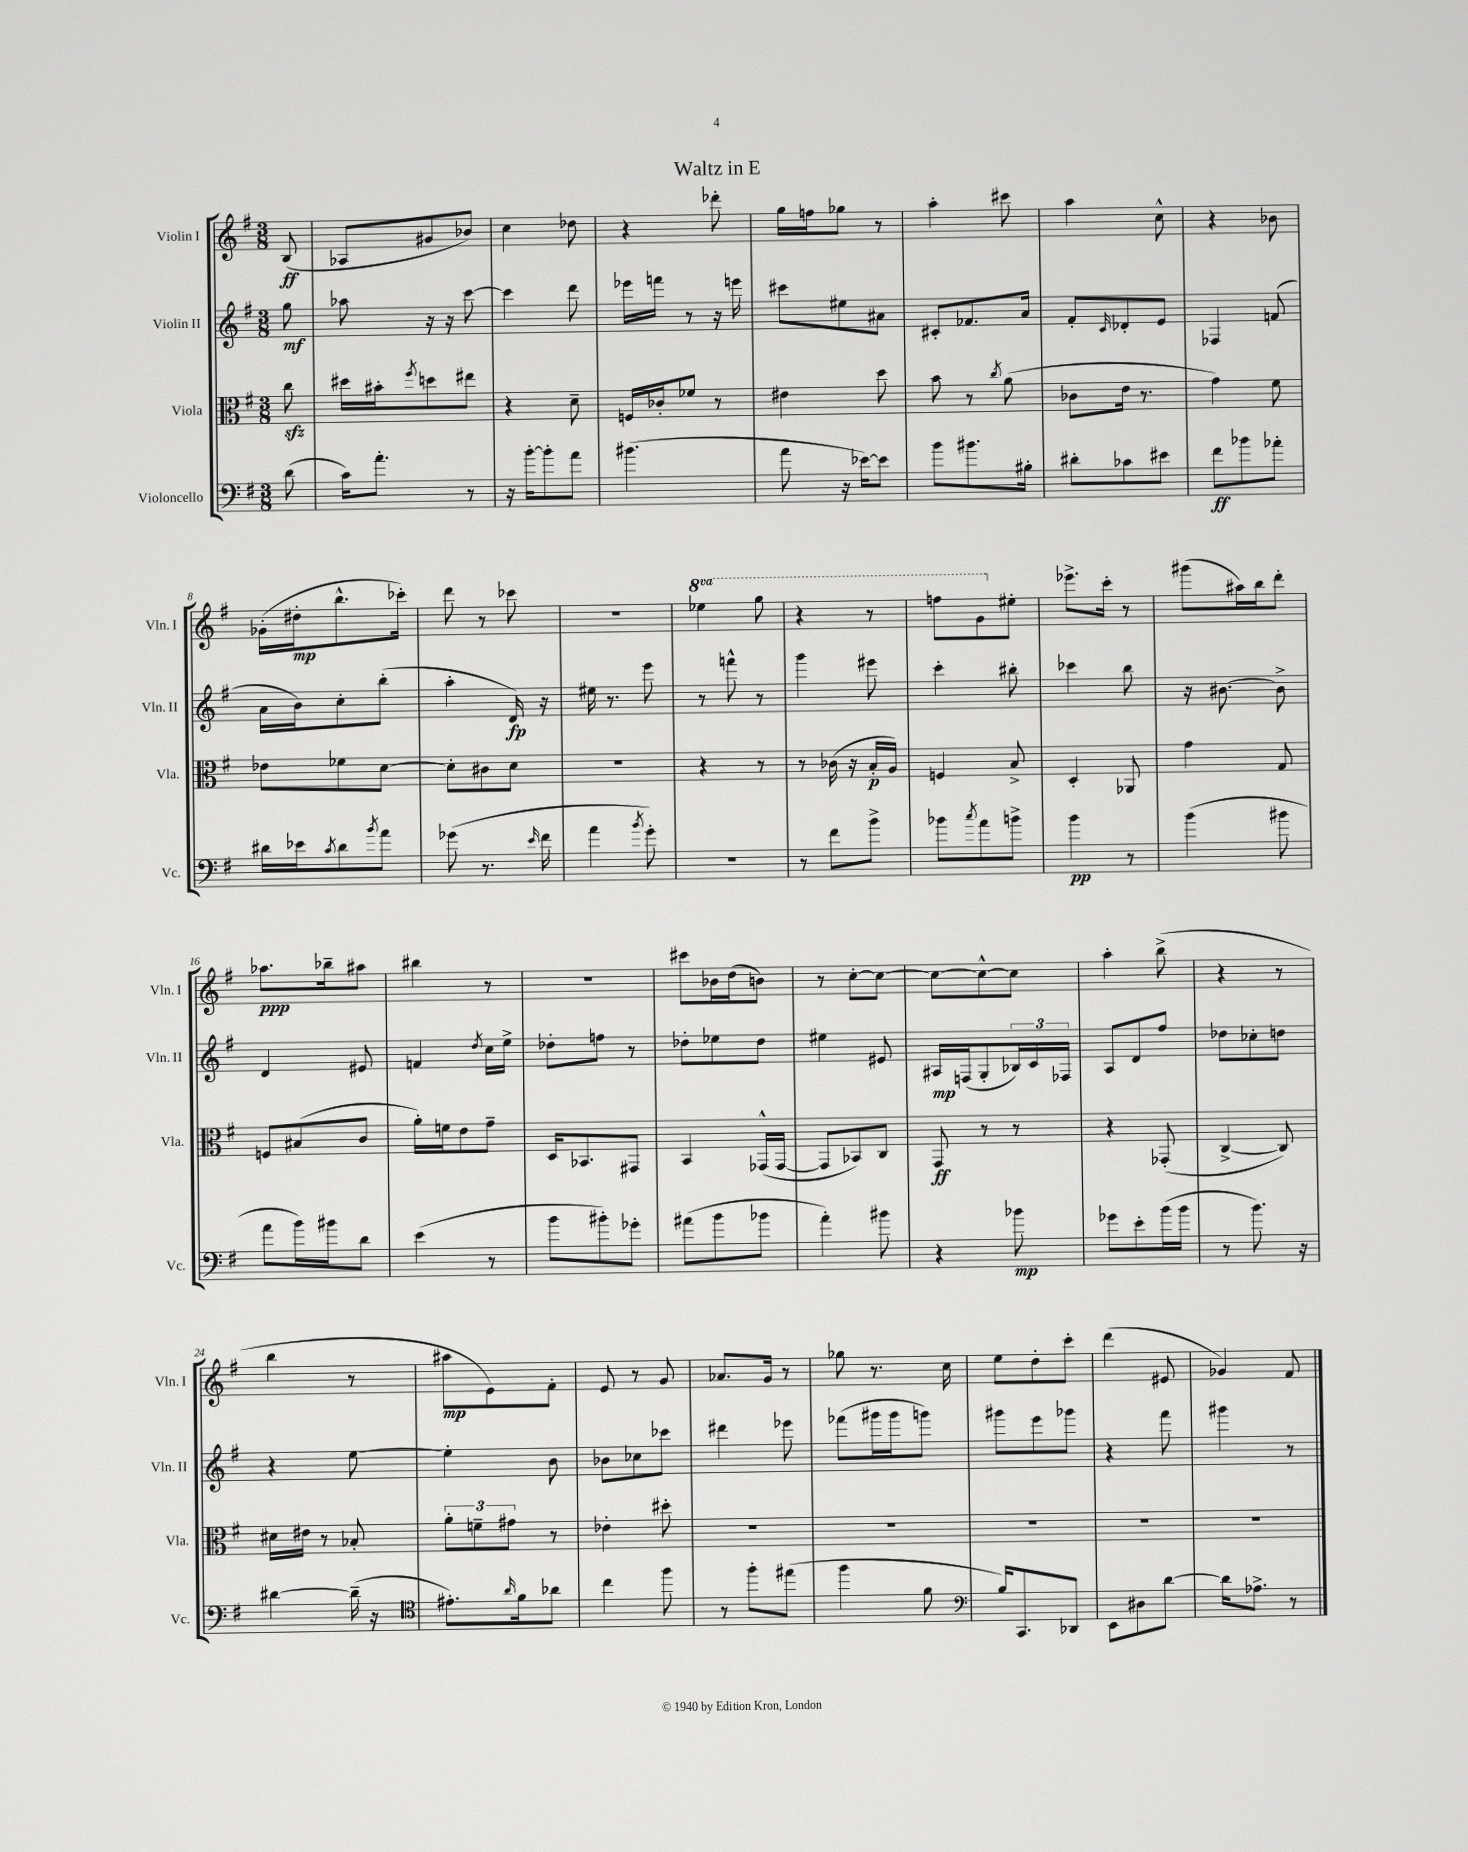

**kern	**dynam	**kern	**dynam	**kern	**dynam	**kern	**dynam
*part4	*part4	*part3	*part3	*part2	*part2	*part1	*part1
*staff4	*staff4	*staff3	*staff3	*staff2	*staff2	*staff1	*staff1
*I"Violoncello	*	*I"Viola	*	*I"Violin II	*	*I"Violin I	*
*I'Vc.	*	*I'Vla.	*	*I'Vln. II	*	*I'Vln. I	*
*clefF4	*	*clefC3	*	*clefG2	*	*clefG2	*
*k[f#]	*	*k[f#]	*	*k[f#]	*	*k[f#]	*
*M3/8	*	*M3/8	*	*M3/8	*	*M3/8	*
=	=	=	=	=	=	=	=
(8d\	.	8cczz\	.	8gg\	mf	(8B/	ff
=1	=1	=1	=1	=1	=1	=1	=1
16c\KL)	.	16dd#X\LL	.	8aa-X\	.	8A-X/L	.
8.a'\J	.	16b#X'\J	.	.	.	.	.
.	.	8qff#/	.	.	.	.	.
.	.	8ddn\	.	16r	.	8g#X/	.
.	.	.	.	16r	.	.	.
8r	.	8ee#X\J	.	[8ccc\	.	8b-X/J)	.
=2	=2	=2	=2	=2	=2	=2	=2
16r	.	4r	.	4ccc\]	.	4cc\	.
[16b'\KL	.	.	.	.	.	.	.
8b'\]	.	.	.	.	.	.	.
8a\J	.	8d~\	.	8ddd\	.	8dd-X\	.
=3	=3	=3	=3	=3	=3	=3	=3
(4.b#X\	.	16Fn/LL	.	16eee-X\LL	.	4r	.
.	.	16c-X'/J	.	16fffn\JJ	.	.	.
.	.	8f-X/J	.	8r	.	.	.
.	.	8r	.	16r	.	8ddd-X'\	.
.	.	.	.	16eeen\	.	.	.
=4	=4	=4	=4	=4	=4	=4	=4
8a\	.	4e#X\	.	8ccc#X\L	.	16gg\LL	.
.	.	.	.	.	.	16ffn\J	.
16r	.	.	.	8ee#X\	.	8gg-X\J	.
[16e-X\KL)	.	.	.	.	.	.	.
8e-\J]	.	8dd\	.	8a#X\J	.	8r	.
=5	=5	=5	=5	=5	=5	=5	=5
8b\L	.	8b\	.	8c#X'/L	.	4aa'\	.
8.b#X\	.	8r	.	8.f-X/	.	.	.
.	.	8qcc/	.	.	.	.	.
.	.	(8a\	.	.	.	8ccc#X\	.
16B#X'\Jk	.	.	.	16a/Jk	.	.	.
=6	=6	=6	=6	=6	=6	=6	=6
8d#X'\L	.	8c-X\L	.	8f#'/L	.	4aa\	.
.	.	.	.	16qqc/	.	.	.
8c-X\	.	16e\Jk	.	8d-X'/	.	.	.
.	.	8.r	.	.	.	.	.
8e#X\J	.	.	.	8e/J	.	8cc^^\	.
=7	=7	=7	=7	=7	=7	=7	=7
8f#\L	ff	4g\)	.	4F-X/	.	4r	.
8b-X\	.	.	.	.	.	.	.
8a-X'\J	.	8f#\	.	(8fn/	.	8b-X\	.
!!LO:LB:g=z
=8	=8	=8	=8	=8	=8	=8	=8
16d#X\LL	.	8e-X\L	.	16a\LL	.	(16g-X'\LL	.
16e-X\J	.	.	.	16b\J)	.	16dd#X'\J	mp
8qc/	.	.	.	.	.	.	.
8d#\	.	8f-X\	.	8cc'\	.	8.bb^^\	.
8qb/	.	.	.	.	.	.	.
8a\J	.	[8d\J	.	(8bb'\J	.	.	.
.	.	.	.	.	.	16ccc-X'\Jk)	.
=9	=9	=9	=9	=9	=9	=9	=9
(8g-X\	.	8d'\L]	.	4aa'\	.	8ddd\	.
8.r	.	8c#X\	.	.	.	8r	.
.	.	8d\J	.	16d/)	fp	8ccc-X\	.
16qqe/	.	.	.	.	.	.	.
16f#\	.	.	.	16r	.	.	.
=10	=10	=10	=10	=10	=10	=10	=10
4a\	.	4.r	.	16ee#X\	.	4.r	.
.	.	.	.	8.r	.	.	.
8qb/	.	.	.	.	.	.	.
8g'\)	.	.	.	8eee\	.	.	.
=11	=11	=11	=11	=11	=11	=11	=11
*	*	*	*	*	*	*8va	*
4.r	.	4r	.	8r	.	4eee-X\	.
.	.	.	.	8fffn^^\	.	.	.
.	.	8r	.	8r	.	8ggg\	.
=12	=12	=12	=12	=12	=12	=12	=12
8r	.	8r	.	4ggg\	.	4r	.
8f#\L	.	(16c-X\	.	.	.	.	.
.	.	16r	.	.	.	.	.
8b^\J	.	16B'/LL	p	8eee#X\	.	8r	.
.	.	16A/JJ)	.	.	.	.	.
=13	=13	=13	=13	=13	=13	=13	=13
8b-X\L	.	4Fn/	.	4ccc'\	.	8fffn\L	.
8qcc/	.	.	.	.	.	.	.
8a\	.	.	.	.	.	8gg\	.
*	*	*	*	*	*	*X8va	*
8bn^\J	.	8B^/	.	8bb#X'\	.	8ee#X'\J	.
=14	=14	=14	=14	=14	=14	=14	=14
4b\	pp	4D'/	.	4ccc-X\	.	8.eee-X^\L	.
.	.	.	.	.	.	16ccc'\Jk	.
8r	.	8AA-X/	.	8bb\	.	8r	.
=15	=15	=15	=15	=15	=15	=15	=15
(4b\	.	4g\	.	16r	.	(8ggg#X\L	.
.	.	.	.	[8.b#X\	.	.	.
.	.	.	.	.	.	16aa#X\L)	.
.	.	.	.	.	.	16bb\J	.
8b#X\	.	8G/	.	8b#^\]	.	8ddd'\J	.
!!LO:LB:g=z
=16	=16	=16	=16	=16	=16	=16	=16
8a\L	.	8Fn/L	.	4d/	.	8.aa-X\L	ppp
16b\L)	.	(8B#X/	.	.	.	.	.
16b#X\J	.	.	.	.	.	16bb-X~\k	.
8d\J	.	8c/J	.	8e#X/	.	8aa#X\J	.
=17	=17	=17	=17	=17	=17	=17	=17
(4e\	.	16a'\LL)	.	4fn/	.	4bb#X\	.
.	.	16fn\J	.	.	.	.	.
.	.	8e\	.	.	.	.	.
.	.	.	.	8qdd/	.	.	.
8r	.	8g~\J	.	16cc\LL	.	8r	.
.	.	.	.	16ee^\JJ	.	.	.
=18	=18	=18	=18	=18	=18	=18	=18
8b\L	.	16D/KL	.	8dd-X'\L	.	4.r	.
.	.	8.BB-X/	.	.	.	.	.
8b#X'\)	.	.	.	8ffn\J	.	.	.
8g-X'\J	.	8GG#X/J	.	8r	.	.	.
=19	=19	=19	=19	=19	=19	=19	=19
(8a#X\L	.	4BB/	.	8dd-X'\L	.	8ccc#X\L	.
8b\	.	.	.	8ee-X\	.	16b-X\L	.
.	.	.	.	.	.	(16dd\J	.
8b-X\J	.	(16GG-X^^/LL	.	8dd-\J	.	8bn\J)	.
.	.	[16GG-/JJ	.	.	.	.	.
=20	=20	=20	=20	=20	=20	=20	=20
4a'\)	.	8GG-/L]	.	4ee#X\	.	8r	.
.	.	8BB-X/)	.	.	.	[8cc'\L	.
8b#X\	.	8C/J	.	8e#X/	.	8cc\J_	.
=21	=21	=21	=21	=21	=21	=21	=21
4r	.	8GG/	ff	16A#X/LL	mp	8cc\L_	.
.	.	.	.	(16Fn/J	.	.	.
.	.	8r	.	8G'/	.	8cc^^\_	.
8b-X\	mp	8r	.	24B-X/L)	.	8cc\J]	.
.	.	.	.	24c/	.	.	.
.	.	.	.	24F-X/JJ	.	.	.
=22	=22	=22	=22	=22	=22	=22	=22
8g-X\L	.	4r	.	8A/L	.	4aa'\	.
8e'\	.	.	.	8d/	.	.	.
(16b\L	.	(8GG-X'/	.	8ff#/J	.	(8bb^\	.
16b\JJ	.	.	.	.	.	.	.
=23	=23	=23	=23	=23	=23	=23	=23
8r	.	[4C^/	.	8dd-X\L	.	4r	.
8.b\)	.	.	.	8cc-X'\	.	.	.
.	.	8C/])	.	8ddn\J	.	8r	.
16r	.	.	.	.	.	.	.
!!LO:LB:g=z
=24	=24	=24	=24	=24	=24	=24	=24
[4d#X\	.	16d#X\LL	.	4r	.	4bb\	.
.	.	16e#X\JJ	.	.	.	.	.
.	.	8r	.	.	.	.	.
(16d#~\]	.	8B-X'/	.	[8ee\	.	8r	.
16r	.	.	.	.	.	.	.
=25	=25	=25	=25	=25	=25	=25	=25
*clefC4	*	*	*	*	*	*	*
8.e#X'\L)	.	12a'\L	.	4ee'\]	.	8aa#X\L	mp
.	.	12fn~\	.	.	.	.	.
.	.	.	.	.	.	8e\)	.
.	.	12g#X\J	.	.	.	.	.
16qqa/	.	.	.	.	.	.	.
16f#\k	.	.	.	.	.	.	.
8a-X\J	.	8r	.	8b\	.	8f#'\J	.
=26	=26	=26	=26	=26	=26	=26	=26
4cc\	.	4e-X'\	.	8b-X\L	.	8e/	.
.	.	.	.	8cc-X\	.	8r	.
8ff#\	.	8dd#X'\	.	8ccc-X\J	.	8g/	.
=27	=27	=27	=27	=27	=27	=27	=27
8r	.	4.r	.	4ddd#X\	.	8.a-X/L	.
8ff#'\L	.	.	.	.	.	.	.
.	.	.	.	.	.	16g/Jk	.
(8ee#X\J	.	.	.	8eee-X\	.	8r	.
=28	=28	=28	=28	=28	=28	=28	=28
4ff#\	.	4.r	.	(8fff-X\L	.	8gg-X\	.
.	.	.	.	16ggg#X\L	.	8.r	.
.	.	.	.	16ggg#\J	.	.	.
8f#\	.	.	.	8gggn\J)	.	.	.
.	.	.	.	.	.	16cc\	.
=29	=29	=29	=29	=29	=29	=29	=29
*clefF4	*	*	*	*	*	*	*
16B/KL)	.	4.r	.	8ggg#X\L	.	8ee\L	.
8.CC/	.	.	.	.	.	.	.
.	.	.	.	8eee\	.	8dd'\	.
8DD-X/J	.	.	.	8ggg-X\J	.	8ccc'\J	.
=30	=30	=30	=30	=30	=30	=30	=30
8EE\L	.	4.r	.	4r	.	(4ddd\	.
8D#X\	.	.	.	.	.	.	.
[8d\J	.	.	.	8fff#\	.	8e#X/	.
=31	=31	=31	=31	=31	=31	=31	=31
16d\KL]	.	4.r	.	4ggg#X\	.	4g-X/)	.
8.A-X^\J	.	.	.	.	.	.	.
8r	.	.	.	8r	.	8f#/	.
==	==	==	==	==	==	==	==
*-	*-	*-	*-	*-	*-	*-	*-
